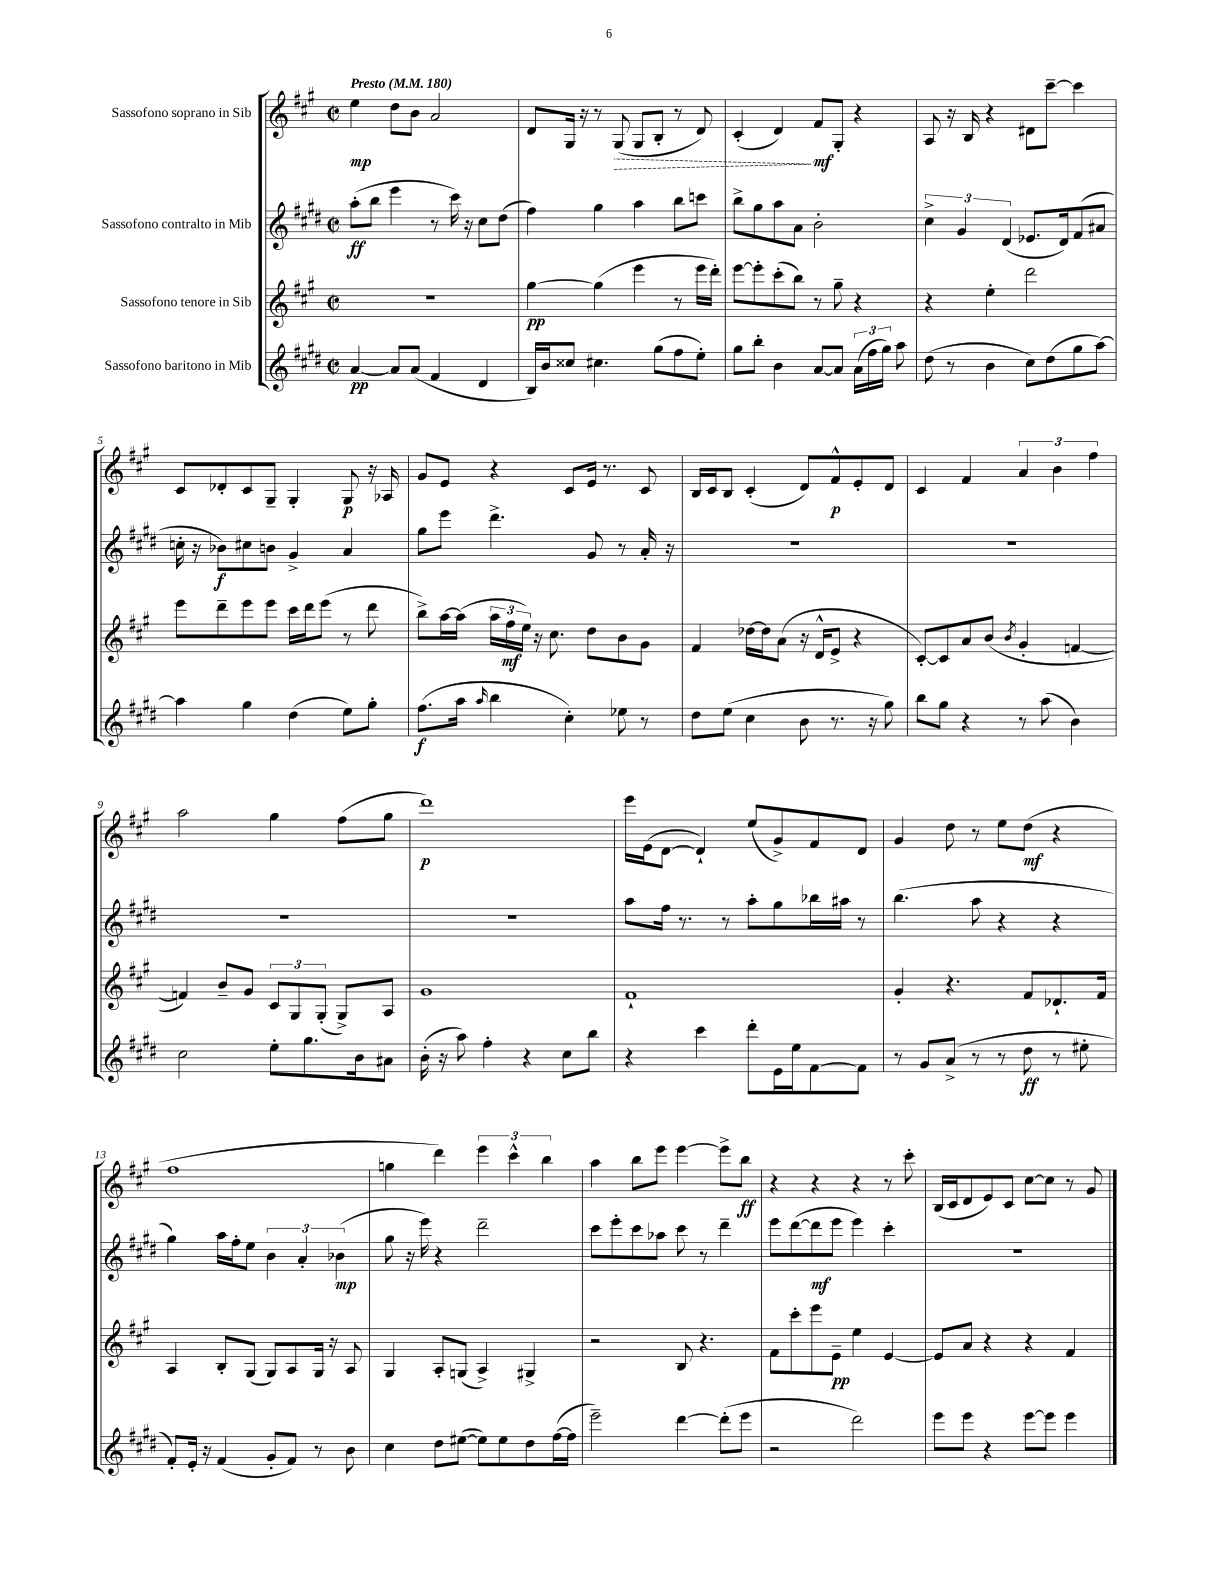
<<
\new StaffGroup <<
\new Staff = "s0" \with { instrumentName = "Sassofono soprano in Sib" } {
    \clef treble \key a \major \defaultTimeSignature \time 2/2 \tempo "Presto" 4 = 180
    \autoBeamOff e''4\mp d''8[ b'8] a'2 |
    d'8[ gis16] r16 r8 \once \override Hairpin.style = #'dashed-line gis8\>( gis8[ b8]-. r8 d'8) |
    cis'4-.( d'4\!) fis'8[\mf gis8]-. r4 |
    a8 r16 b16 r4 dis'8[ cis'''8]~-- cis'''4 |
    cis'8[ des'8-. cis'8 gis8]-- gis4-. gis8\p r16 aes16 |
    gis'8[ e'8] r4 cis'8[ e'16] r8. cis'8 |
    b16[ cis'16 b8] cis'4-.( d'8[) fis'8-^\p e'8-. d'8] |
    cis'4 fis'4 \tuplet 3/2 { a'4 b'4 fis''4 } |
    a''2 gis''4 fis''8[( gis''8] |
    d'''1\p) |
    e'''16[ e'16( d'8]~ d'4-!) e''8[( gis'8->) fis'8 d'8] |
    gis'4 d''8 r8 e''8[ d''8]\mf( r4 |
    fis''1 |
    g''4 d'''4) \tuplet 3/2 { e'''4 cis'''4-^ b''4 } |
    a''4 b''8[ e'''8] e'''4~ e'''8[-> b''8]\ff |
    r4 r4 r4 r8 cis'''8-. |
    b16[( cis'16 d'8 e'8) cis'8] cis''8[~ cis''8] r8 gis'8 \bar "|." |
}
\new Staff = "s1" \with { instrumentName = "Sassofono contralto in Mib" } {
    \clef treble \key e \major \defaultTimeSignature \time 2/2
    \autoBeamOff a''8[-.\ff( b''8] e'''4 r8 cis'''16) r16 cis''8[ dis''8]( |
    fis''4) gis''4 a''4 b''8[ c'''8] |
    b''8[-> gis''8 a''8 a'8] b'2-. |
    \tuplet 3/2 { cis''4-> gis'4 dis'4( } ees'8.[ dis'16) fis'8( ais'8] |
    c''16-. r16 bes'8[\f) cis''8 b'8] gis'4-> a'4 |
    gis''8[ e'''8] dis'''4.-> gis'8 r8 a'16-. r16 |
    R1 |
    R1 |
    R1 |
    R1 |
    a''8[ fis''16] r8. r8 a''8[-. gis''8 bes''16 ais''16] r8 |
    b''4.( a''8 r4 r4 |
    gis''4) a''16[ fis''16-. e''8] \tuplet 3/2 { b'4 a'4-. bes'4\mp( } |
    gis''8 r16 e'''16) r4 dis'''2-- |
    cis'''8[ e'''8-. cis'''8 aes''8] cis'''8 r8 dis'''4-- |
    e'''8[ dis'''8~( dis'''8\mf e'''8] e'''4) cis'''4-. |
    R1 \bar "|." |
}
\new Staff = "s2" \with { instrumentName = "Sassofono tenore in Sib" } {
    \clef treble \key a \major \defaultTimeSignature \time 2/2
    \autoBeamOff r1 |
    gis''4~\pp gis''4( e'''4 r8 e'''16[ d'''16]-.) |
    e'''8[~ e'''8-. cis'''8-.( b''8]) r8 gis''8-- r4 |
    r4 e''4-. d'''2 |
    e'''8[ d'''8-- e'''8 e'''8] cis'''16[ d'''16 e'''8]( r8 d'''8 |
    b''8[->) a''16~ a''16]( \tuplet 3/2 { a''16[ fis''16\mf e''16]) } r16 cis''8. d''8[ b'8 gis'8] |
    fis'4 des''16[~ des''16 a'8]( r16 d'16[-^ e'8]-> r4 |
    cis'8[~-.) cis'8 a'8 b'8]( \acciaccatura { b'8 } gis'4-. f'4~ |
    f'4) b'8[-- gis'8] \tuplet 3/2 { cis'8[ gis8 gis8]-.( } gis8[->) a8] |
    gis'1 |
    fis'1-! |
    gis'4-. r4. fis'8[ des'8.-! fis'16] |
    a4 b8[-. gis8]( gis8[) a8 gis16] r16 a8 |
    gis4 a8[-. g8]( a4->) gis4-> |
    r2 b8 r4. |
    fis'8[ cis'''8-. e'''8 e'8]--\pp e''4 e'4~ |
    e'8[ a'8] r4 r4 fis'4 \bar "|." |
}
\new Staff = "s3" \with { instrumentName = "Sassofono baritono in Mib" } {
    \clef treble \key e \major \defaultTimeSignature \time 2/2
    \autoBeamOff a'4~\pp a'8[ a'8]( fis'4 dis'4 |
    b16[) b'16 cisis''8] cis''4. gis''8[( fis''8 e''8]-.) |
    gis''8[ b''8]-. b'4 a'8[~ a'8] \tuplet 3/2 { a'16[( fis''16 gis''16]) } a''8 |
    dis''8( r8 b'4 cis''8[) dis''8( gis''8 a''8]~) |
    a''4 gis''4 dis''4( e''8[) gis''8]-. |
    fis''8.[\f( a''16] \grace { a''16 } b''4 cis''4-.) ees''8 r8 |
    dis''8[ e''8]( cis''4 b'8 r8. r16 gis''8) |
    b''8[ gis''8] r4 r8 a''8( b'4) |
    cis''2 e''8[-. gis''8. b'16 ais'8] |
    b'16-.( r16 a''8) fis''4-. r4 cis''8[ b''8] |
    r4 cis'''4 dis'''8[-. e'16 e''16 fis'8~ fis'8] |
    r8 gis'8[ a'8]->( r8 r8 dis''8\ff r8 eis''8-. |
    fis'8[-.) e'16]-. r16 fis'4( gis'8[-. fis'8]) r8 b'8 |
    cis''4 dis''8[ eis''8]~( eis''8[) eis''8 dis''8 fis''16~( fis''16] |
    e'''2--) dis'''4~ dis'''8[-.( e'''8] |
    r2 dis'''2) |
    e'''8[ e'''8] r4 e'''8[~ e'''8] e'''4 \bar "|." |
}
>>
>>
